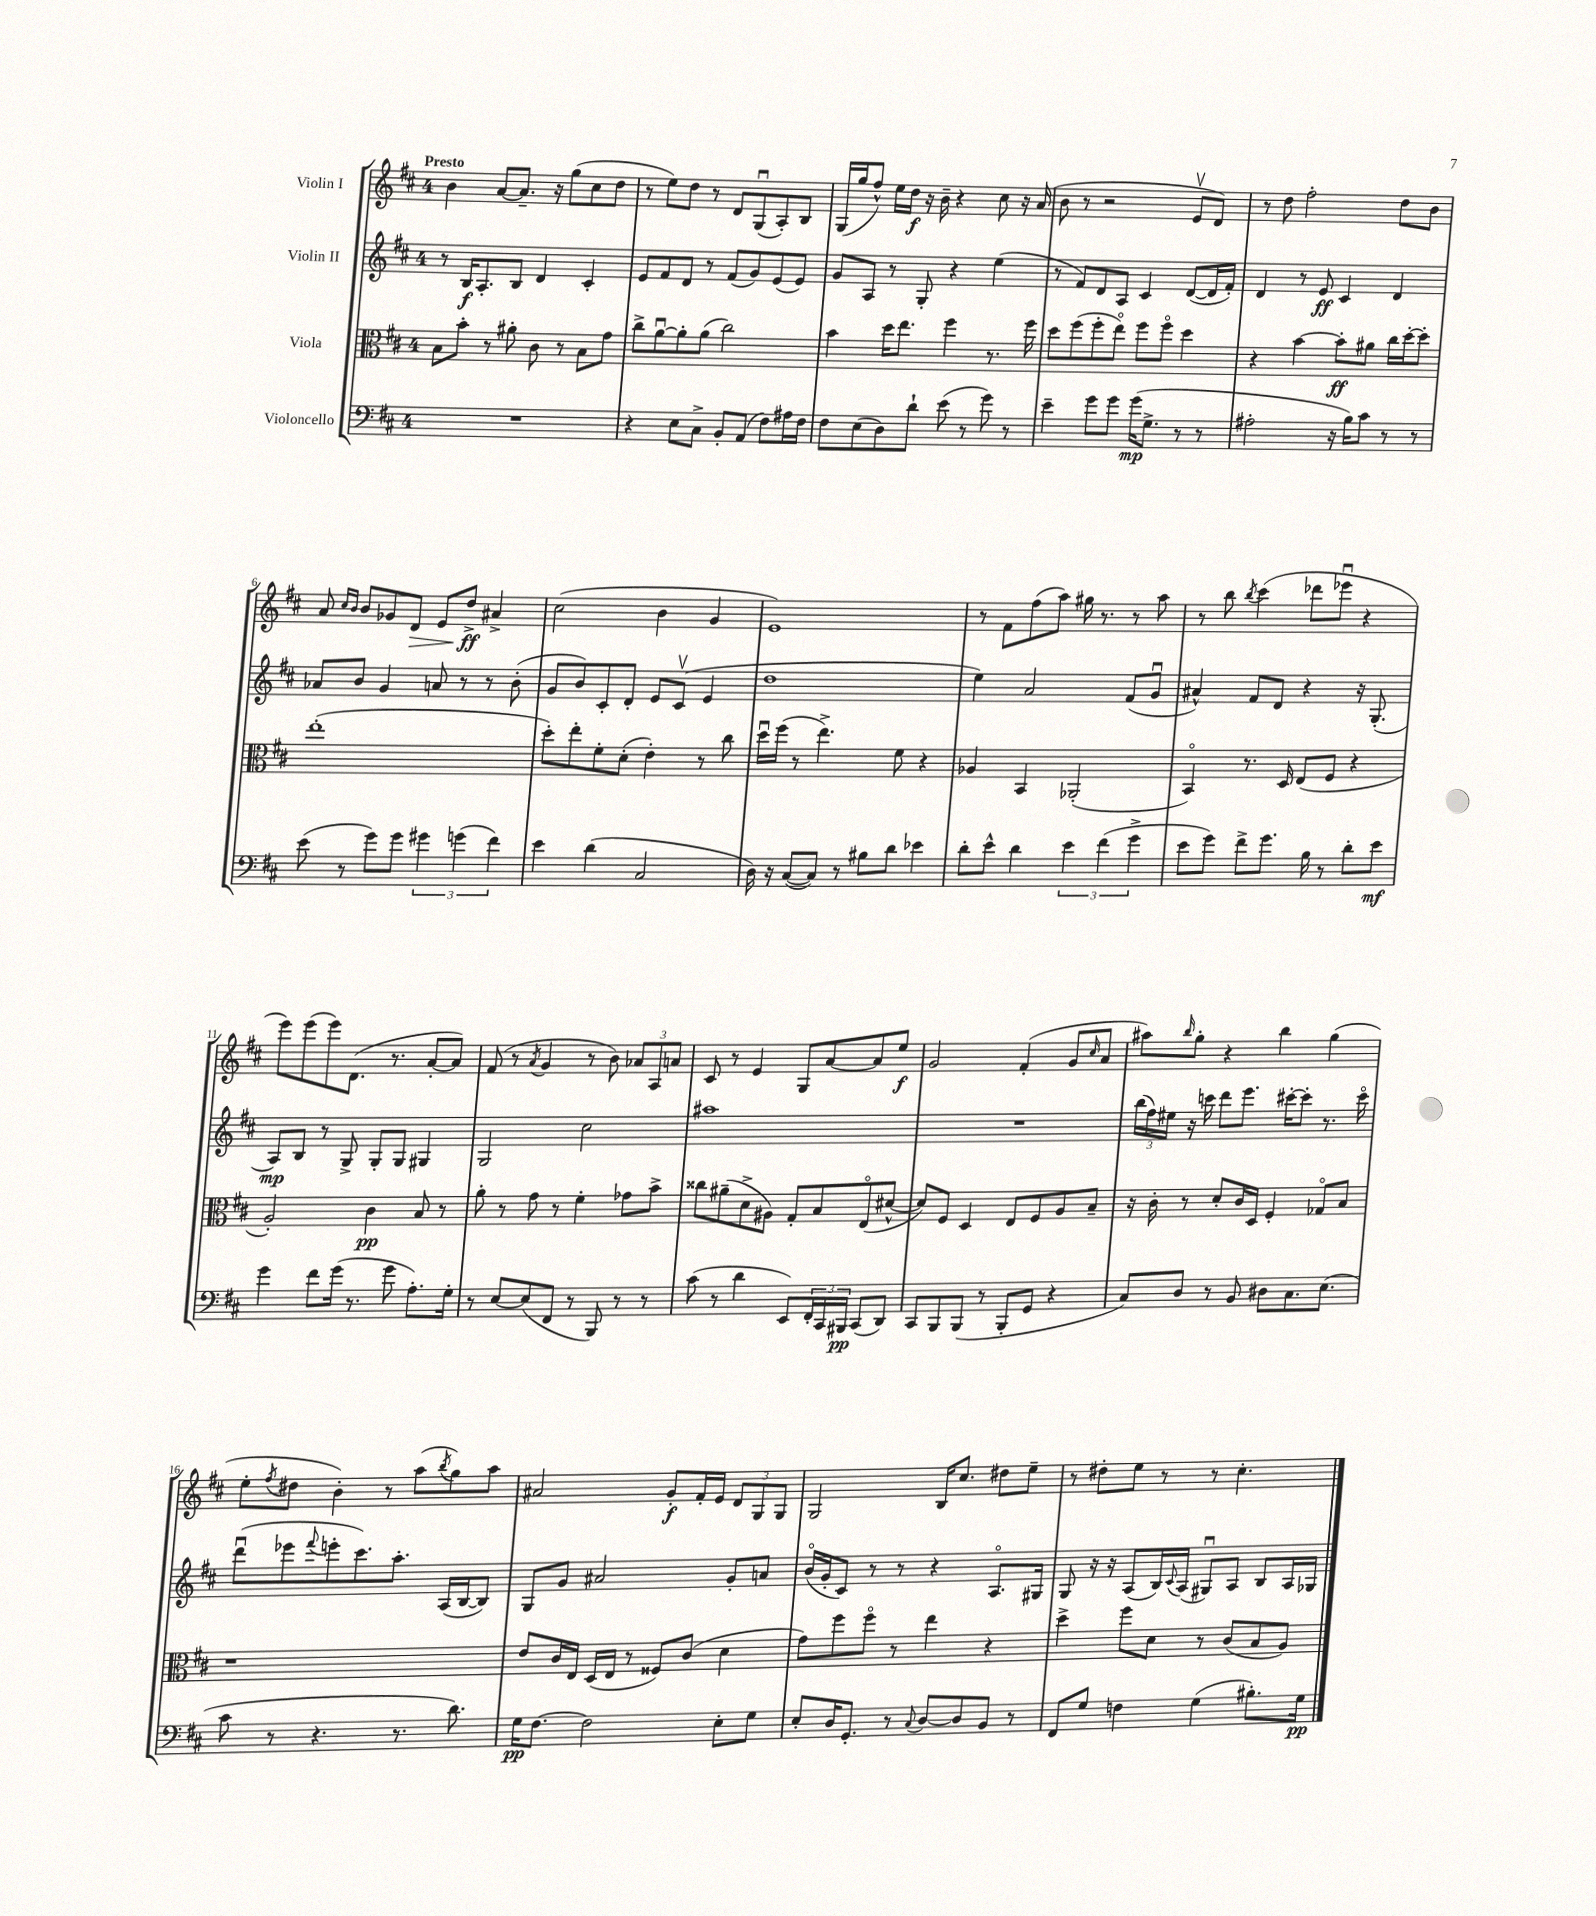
<<
\new StaffGroup <<
\new Staff = "s0" \with { instrumentName = "Violin I" } {
    \clef treble \key d \major \once \override Staff.TimeSignature.style = #'single-digit \time 4/4 \tempo "Presto"
    b'4 a'8~ a'8.-- r16 g''8( cis''8 d''8 |
    r8 e''8) d''8 r8 d'8 g8\downbow( a8-.) b8 |
    g16( g''16 fis''8-^) e''16 d''16\f r16 b'16-- r4 cis''8 r16 a'16( |
    b'8 r8 r2 e'8\upbow d'8) |
    r8 d''8 fis''2-. d''8 b'8 |
    a'8 \grace { cis''16 b'16 } b'8 ges'8 d'8\> e'8 d''8->\ff\! ais'4-> |
    cis''2( b'4 g'4 |
    e'1) |
    r8 fis'8 fis''8( a''8) gis''16 r8. r8 a''8 |
    r8 b''8 \acciaccatura { b''8 } cis'''4( des'''8 ees'''8\downbow r4 |
    e'''8) e'''8( e'''8) d'8.( r8. a'8~-. a'8) |
    fis'8( r8 \acciaccatura { a'8 } g'4 r8 b'8) \tuplet 3/2 { aes'8 a8 a'8 } |
    cis'8 r8 e'4 g8 a'8~ a'8 e''8\f |
    g'2 fis'4-.( g'8 \grace { cis''16 } a'8 |
    ais''8) \grace { b''16 } g''8-. r4 b''4 g''4( |
    e''8-. \acciaccatura { fis''8 } dis''8 b'4-.) r8 a''8( \acciaccatura { b''8 } g''8) a''8 |
    ais'2 g'8-.\f fis'16-. e'16 \tuplet 3/2 { d'8 g8 g8 } |
    g2 b16 cis''8. dis''8 e''8-- |
    r8 dis''8-. e''8 r8 r8 cis''4.-. \bar "|." |
}
\new Staff = "s1" \with { instrumentName = "Violin II" } {
    \clef treble \key d \major \once \override Staff.TimeSignature.style = #'single-digit \time 4/4
    r8 b16\f a8.-. b8 d'4 cis'4-. |
    e'8 fis'8 d'8 r8 fis'8( g'8) e'8( e'8) |
    g'8 a8 r8 g8-. r4 e''4( |
    r8 fis'8) d'8 a8 cis'4 d'8~( d'16 fis'16-.) |
    d'4 r8 e'8\ff cis'4 d'4 |
    aes'8 b'8 g'4 a'8 r8 r8 b'8-.( |
    g'8 b'8) cis'8-. d'8-. e'8 cis'8\upbow( e'4 |
    d''1 |
    e''4) a'2 fis'8( g'8\downbow |
    ais'4-^) fis'8 d'8 r4 r16 g8.-.( |
    a8\mp) b8 r8 g8-> g8-. g8 gis4 |
    g2 cis''2 |
    ais''1 |
    R1 |
    \tuplet 3/2 { b''16( fis''16) eis''16 } r16 c'''16 d'''8 e'''8. cis'''16~-. cis'''8-. r8. cis'''16\flageolet |
    d'''8\downbow( ees'''8 \appoggiatura { fis'''8 } e'''8-. cis'''8.) a''8.-. a16( b16~ b8) |
    g8 g'8 ais'2 g'8-. a'8 |
    b'16\flageolet( g'16-. cis'8) r8 r8 r4 a8.\flageolet gis16 |
    g8 r16 r16 a8( b16) \appoggiatura { cis'8 } a16( gis8\downbow) a8 b8 a16 ges16 \bar "|." |
}
\new Staff = "s2" \with { instrumentName = "Viola" } {
    \clef alto \key d \major \once \override Staff.TimeSignature.style = #'single-digit \time 4/4
    b8 b'8-. r8 ais'8-. cis'8 r8 b8 g'8 |
    cis''8-> a'8~\downbow a'8-. a'8( cis''2) |
    b'4 d''16 e''8. fis''4 r8. fis''16 |
    d''8 fis''8( fis''8-. e''8\flageolet) fis''8 fis''8\flageolet d''4 |
    r4 b'4~ b'8-.\ff ais'8 cis''16 d''16~-. d''8-. |
    e''1-.( |
    d''8-.) e''8-. fis'8-. d'8-.( e'4-.) r8 cis''8 |
    d''16\downbow fis''16( r8 e''4.->) fis'8 r4 |
    aes4 b,4 aes,2-.( |
    b,4\flageolet) r8. d16 e8( fis8 r4 |
    a2-.) cis'4\pp b8 r8 |
    a'8-. r8 g'8 r8 fis'4-. ges'8 b'8-> |
    cisis''8 ais'8--( d'8-> ais8) g8-. b8 e8\flageolet( dis'8~-^ |
    dis'8) fis8 d4 e8 fis8 a8 b8-- |
    r16 cis'16-. r8 d'8-. cis'16 d16 fis4-. ges8\flageolet b8 |
    r1 |
    e'8 cis'16 e16 d16( e16 r8 fisis8) cis'8( d'4 |
    g'8) fis''8 fis''8\flageolet r8 e''4 r4 |
    d''4-> fis''8 d'8 r8 cis'8( b8 a8) \bar "|." |
}
\new Staff = "s3" \with { instrumentName = "Violoncello" } {
    \clef bass \key d \major \once \override Staff.TimeSignature.style = #'single-digit \time 4/4
    R1 |
    r4 e8 cis8-> b,8-. a,8( fis8) ais16 fis16 |
    fis8 e8( d8) d'8-! e'8( r8 g'8) r8 |
    e'4-- g'8 g'8 g'16\mp( g8.-> r8 r8 |
    ais2-. r16 b16) cis'8 r8 r8 |
    e'8( r8 g'8) g'8 \tuplet 3/2 { gis'4 g'4( fis'4) } |
    e'4 d'4( cis2 |
    d16) r16 cis8~( cis8) r8 bis8 d'8 ees'4 |
    d'8-. e'8-^ d'4 \tuplet 3/2 { e'4 fis'4( g'4-> } |
    e'8 g'8) fis'8-> g'8. b16 r8 d'8-. e'8\mf |
    g'4 fis'8 g'16( r8. g'8 a8.-.) g16-. |
    r8 e8~ e8( fis,8 r8 b,,8) r8 r8 |
    cis'8( r8 d'4 e,8) \tuplet 3/2 { fis,16-. cis,16 bis,,16\pp } cis,8( d,8) |
    cis,8 b,,8 b,,8( r8 b,,8-. g,8 r4 |
    cis8) d8 r8 b,8 dis8 cis8. e8.( |
    cis'8 r8 r4. r8. d'8.) |
    g16\pp fis8.~ fis2 e8-. g8 |
    e8-. d16 g,8.-. r8 \appoggiatura { cis8 } d8~ d8 b,8 r8 |
    fis,8 g8 f4 g4( bis8.-.) g16\pp \bar "|." |
}
>>
>>
